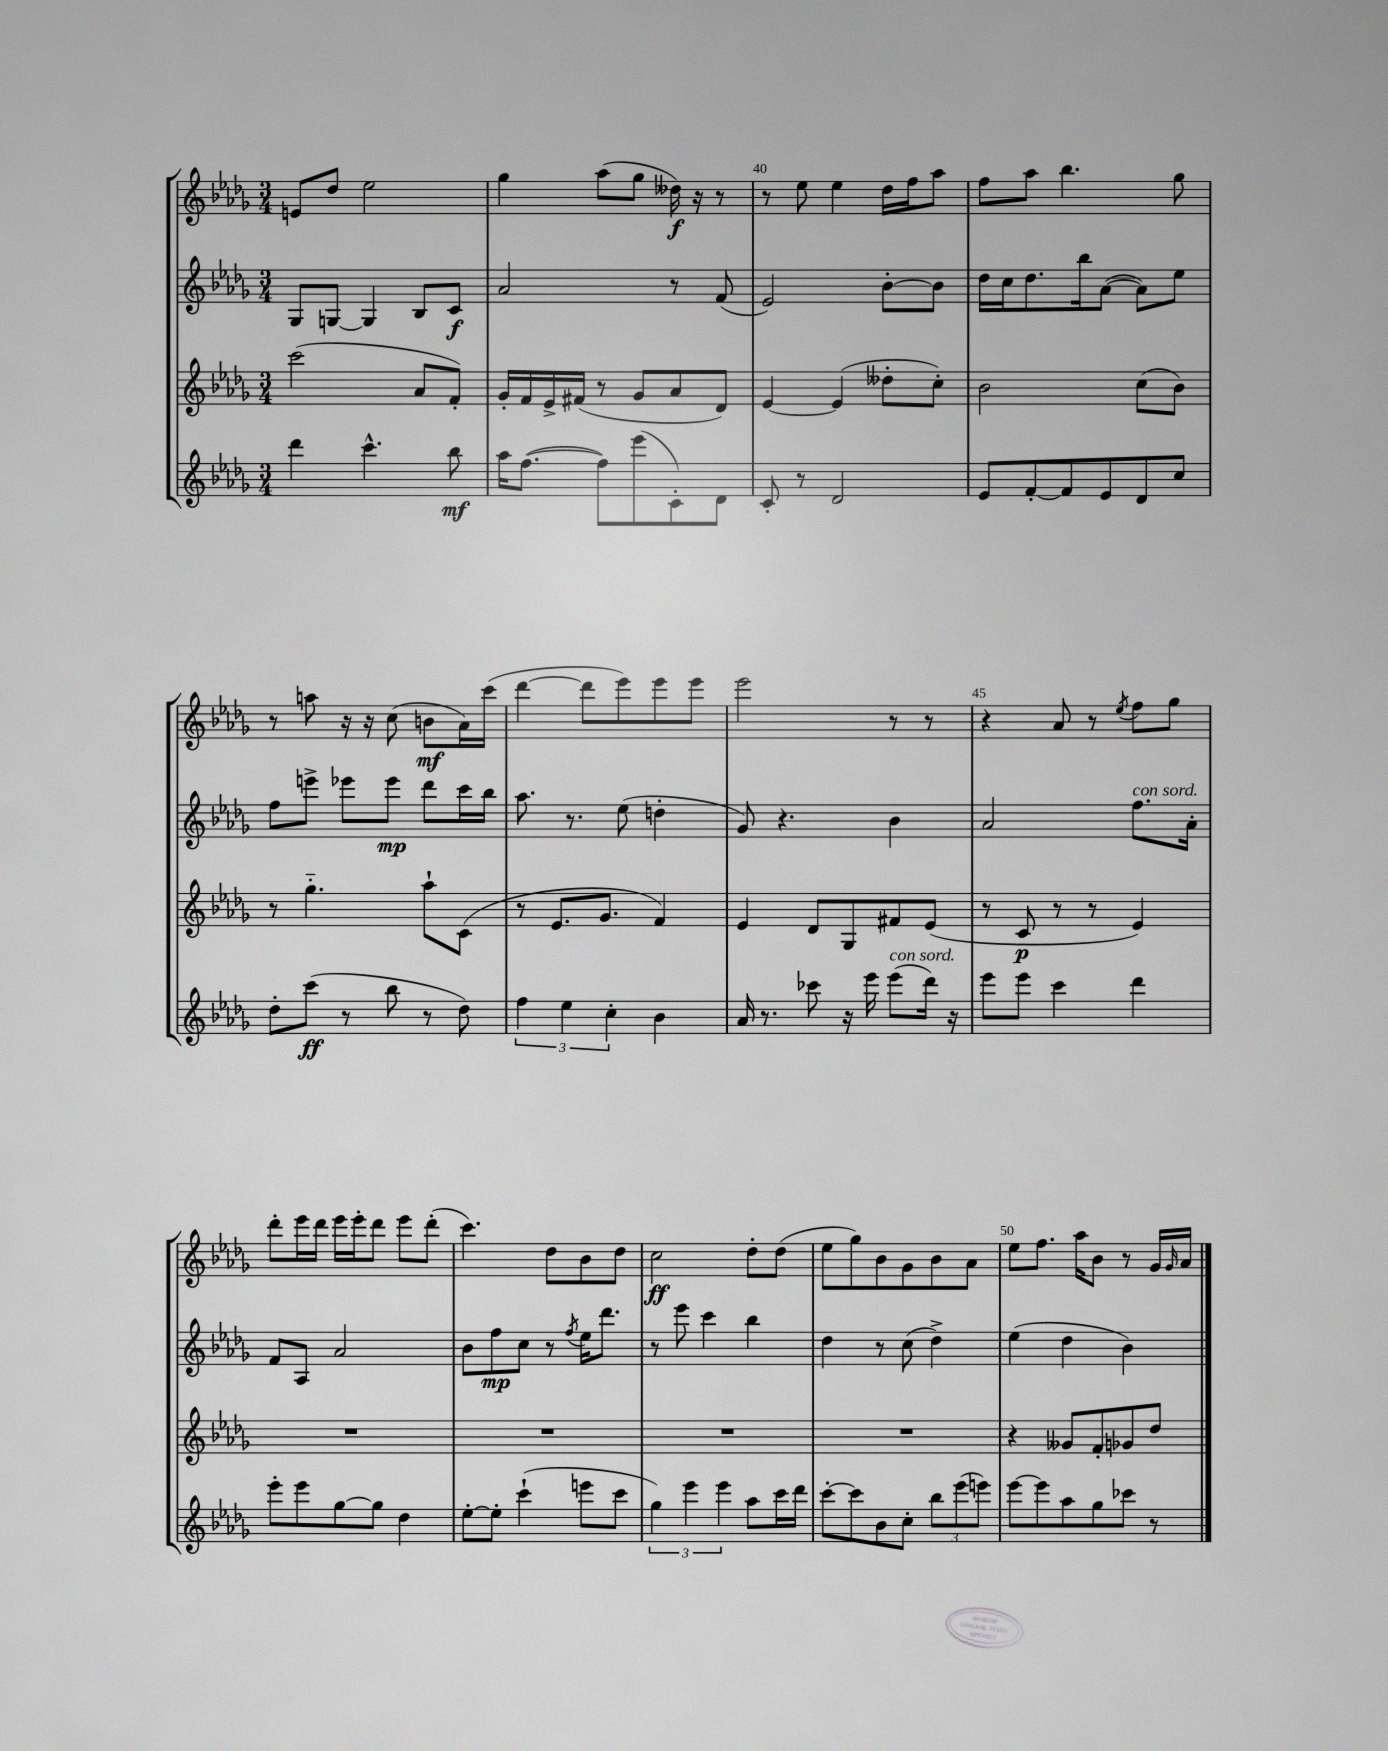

**kern	**dynam	**kern	**dynam	**kern	**dynam	**kern	**dynam
*part4	*part4	*part3	*part3	*part2	*part2	*part1	*part1
*staff4	*staff4	*staff3	*staff3	*staff2	*staff2	*staff1	*staff1
*clefG2	*	*clefG2	*	*clefG2	*	*clefG2	*
*k[b-e-a-d-g-]	*	*k[b-e-a-d-g-]	*	*k[b-e-a-d-g-]	*	*k[b-e-a-d-g-]	*
*M3/4	*	*M3/4	*	*M3/4	*	*M3/4	*
=38	=38	=38	=38	=38	=38	=38	=38
4ddd-\	.	(2ccc\	.	8G-/L	.	8en/L	.
.	.	.	.	[8Gn/J	.	8dd-/J	.
4.ccc^^\	.	.	.	4G/]	.	2ee-\	.
.	.	8a-/L	.	8B-/L	.	.	.
8bb-\	mf	8f'/J)	.	8c/J	f	.	.
=39	=39	=39	=39	=39	=39	=39	=39
16aa-\KL	.	16g-'/LL	.	2a-/	.	4gg-\	.
([8.ff\J	.	16f/	.	.	.	.	.
.	.	16e-^/	.	.	.	.	.
.	.	(16f#X/JJ	.	.	.	.	.
8ff\L])	.	8r	.	.	.	(8aa-\L	.
(8eee-\	.	8g-/L	.	.	.	8gg-\J	.
8c'\)	.	8a-/	.	8r	.	16dd--X\)	f
.	.	.	.	.	.	16r	.
8d-\J	.	8d-/J)	.	(8f/	.	8r	.
=40	=40	=40	=40	=40	=40	=40	=40
8c'/	.	[4e-/	.	2e-/)	.	8r	.
8r	.	.	.	.	.	8ee-\	.
2d-/	.	(4e-/]	.	.	.	4ee-\	.
.	.	8dd--X'\L	.	[8b-'\L	.	16dd-\LL	.
.	.	.	.	.	.	16ff\J	.
.	.	8cc'\J)	.	8b-\J]	.	8aa-\J	.
=41	=41	=41	=41	=41	=41	=41	=41
8e-/L	.	2b-\	.	16dd-\LL	.	8ff\L	.
.	.	.	.	16cc\J	.	.	.
[8f'/	.	.	.	8.dd-\	.	8aa-\J	.
8f/]	.	.	.	.	.	4.bb-\	.
.	.	.	.	16bb-\k	.	.	.
8e-/	.	.	.	([8a-\J	.	.	.
8d-/	.	(8cc\L	.	8a-\L])	.	.	.
8cc/J	.	8b-\J)	.	8ee-\J	.	8gg-\	.
!!LO:LB:g=z
=42	=42	=42	=42	=42	=42	=42	=42
8dd-'\L	.	8r	.	8ff\L	.	8r	.
(8ccc\J	ff	4.gg-\	.	8eeen^\J	.	8aan\	.
8r	.	.	.	8eee-X\L	.	16r	.
.	.	.	.	.	.	16r	.
8bb-\	.	.	.	8eee-\J	mp	(8cc\	.
8r	.	8aa-`\L	.	8ddd-\L	.	8bn\L	mf
8dd-\)	.	(8c\J	.	16ccc\L	.	16a-\L)	.
.	.	.	.	16bb-\JJ	.	(16ccc\JJ	.
=43	=43	=43	=43	=43	=43	=43	=43
6ff\	.	8r	.	8.aa-\	.	[4ddd-\	.
.	.	8.e-/L	.	.	.	.	.
6ee-\	.	.	.	.	.	.	.
.	.	.	.	8.r	.	.	.
.	.	.	.	.	.	8ddd-\L]	.
.	.	8.g-/J	.	.	.	.	.
6cc'\	.	.	.	.	.	.	.
.	.	.	.	(8ee-\	.	8eee-\)	.
4b-\	.	4f/)	.	4ddn'\	.	8eee-\	.
.	.	.	.	.	.	8eee-\J	.
=44	=44	=44	=44	=44	=44	=44	=44
16a-/	.	4e-/	.	8g-/)	.	2eee-\	.
8.r	.	.	.	.	.	.	.
.	.	.	.	4.r	.	.	.
8ccc-X\	.	8d-/L	.	.	.	.	.
16r	.	8G-/	.	.	.	.	.
16eee-\	.	.	.	.	.	.	.
!LO:TX:a:i:t=con sord.	!	!	!	!	!	!	!
(8eee-\L	.	8f#X/	.	4b-\	.	8r	.
16ddd-\Jk)	.	(8e-/J	.	.	.	8r	.
16r	.	.	.	.	.	.	.
=45	=45	=45	=45	=45	=45	=45	=45
8eee-\L	.	8r	.	2a-/	.	4r	.
8eee-\J	.	8c/	p	.	.	.	.
4ccc\	.	8r	.	.	.	8a-/	.
.	.	8r	.	.	.	8r	.
.	.	.	.	.	.	8qee-/	.
!	!	!	!	!LO:TX:a:i:t=con sord.	!	!	!
4ddd-\	.	4e-/)	.	8.ff\L	.	8ff\L	.
.	.	.	.	.	.	8gg-\J	.
.	.	.	.	16a-'\Jk	.	.	.
!!LO:LB:g=z
=46	=46	=46	=46	=46	=46	=46	=46
8eee-'\L	.	2.r	.	8f/L	.	8ddd-'\L	.
8eee-\	.	.	.	8A-/J	.	16eee-\L	.
.	.	.	.	.	.	16ddd-\JJ	.
[8gg-\	.	.	.	2a-/	.	16eee-\LL	.
.	.	.	.	.	.	16eee-'\J	.
8gg-\J]	.	.	.	.	.	8ddd-\J	.
4dd-\	.	.	.	.	.	8eee-\L	.
.	.	.	.	.	.	(8ddd-'\J	.
=47	=47	=47	=47	=47	=47	=47	=47
[8ee-'\L	.	2.r	.	8b-\L	.	4.ccc\)	.
8ee-'\J]	.	.	.	8ff\	mp	.	.
(4ccc`\	.	.	.	8cc\J	.	.	.
.	.	.	.	8r	.	8dd-\L	.
.	.	.	.	8qff/	.	.	.
8eeen\L	.	.	.	16ee-\KL	.	8b-\	.
.	.	.	.	8.ddd-\J	.	.	.
8ccc\J	.	.	.	.	.	8dd-\J	.
=48	=48	=48	=48	=48	=48	=48	=48
6gg-\)	.	2.r	.	8r	.	2cc\	ff
.	.	.	.	8eee-\	.	.	.
6eee-\	.	.	.	.	.	.	.
.	.	.	.	4ccc\	.	.	.
6eee-\	.	.	.	.	.	.	.
8aa-\L	.	.	.	4bb-\	.	8dd-'\L	.
16ccc\L	.	.	.	.	.	(8dd-\J	.
16ddd-\JJ	.	.	.	.	.	.	.
=49	=49	=49	=49	=49	=49	=49	=49
[8ccc'\L	.	2.r	.	4dd-\	.	8ee-\L	.
8ccc\]	.	.	.	.	.	8gg-\)	.
8b-\	.	.	.	8r	.	8b-\	.
8cc'\J	.	.	.	(8cc\	.	8g-\	.
12bb-\L	.	.	.	4dd-^\)	.	8b-\	.
(12eee-\	.	.	.	.	.	.	.
.	.	.	.	.	.	8a-\J	.
12eeen\J)	.	.	.	.	.	.	.
=50	=50	=50	=50	=50	=50	=50	=50
[8eee-\L	.	4r	.	(4ee-\	.	8ee-\L	.
8eee-\]	.	.	.	.	.	8.ff\J	.
8aa-\	.	8g--X/L	.	4dd-\	.	.	.
.	.	.	.	.	.	16aa-\KL	.
8gg-\	.	8f'/	.	.	.	8b-\J	.
8ccc-X\J	.	8g-X/	.	4b-\)	.	8r	.
8r	.	8dd-/J	.	.	.	16g-/LL	.
.	.	.	.	.	.	16qqg-/	.
.	.	.	.	.	.	16a-/JJ	.
==	==	==	==	==	==	==	==
*-	*-	*-	*-	*-	*-	*-	*-
